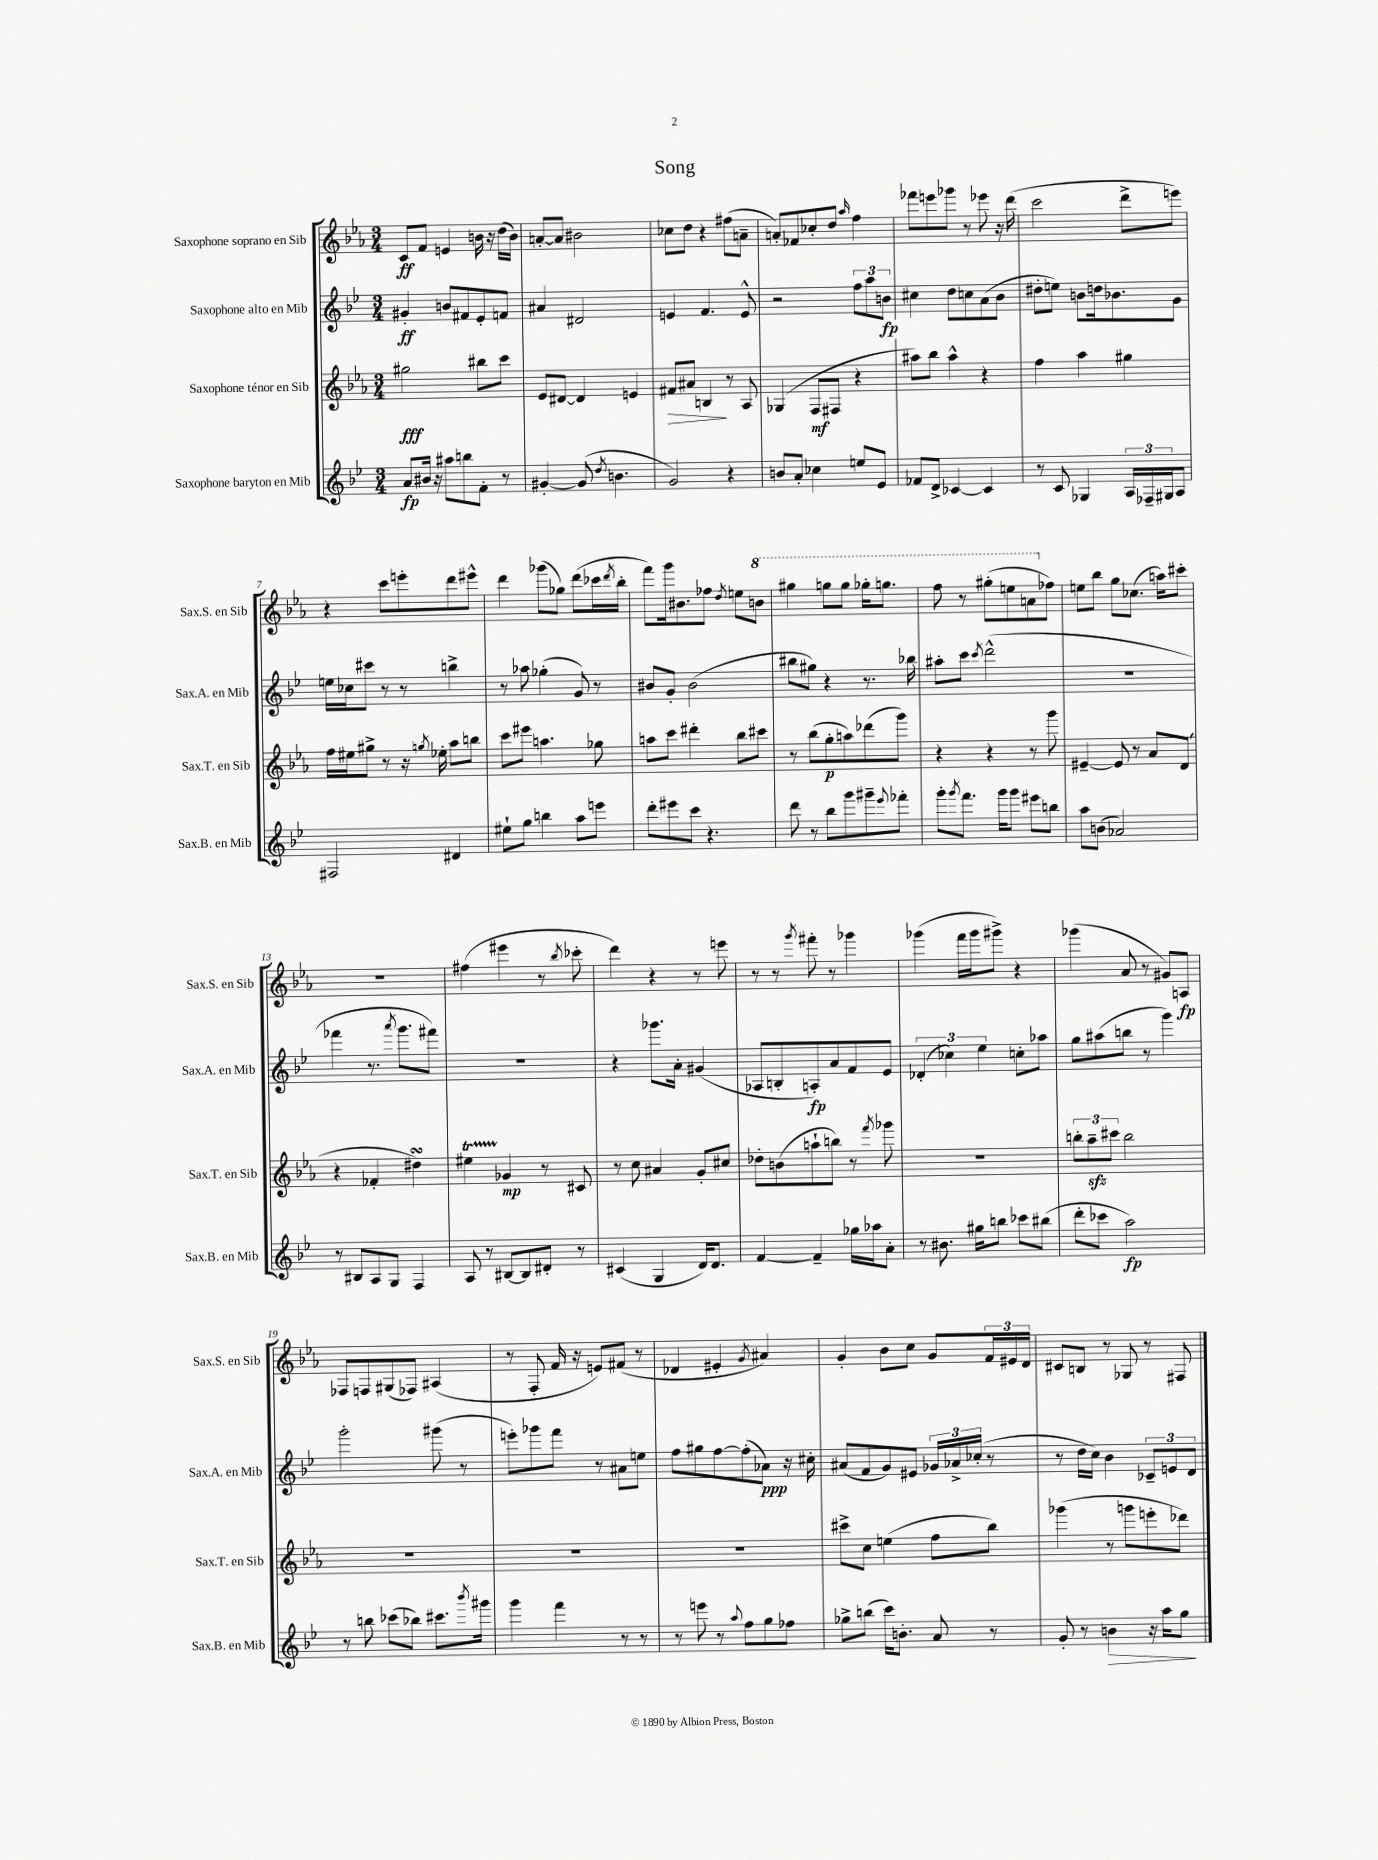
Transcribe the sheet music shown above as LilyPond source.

\header { title = "Song" }
<<
\new StaffGroup <<
\new Staff = "s0" \with { instrumentName = "Saxophone soprano en Sib" shortInstrumentName = "Sax.S. en Sib" } {
    \clef treble \key ees \major \numericTimeSignature \time 3/4
    c'8\ff f'8 e'4 b'16 r16 d''16( b'16) |
    a'8~-. a'8 bis'2 |
    ces''8 d''8 r4 fis''8( a'8-- |
    a'8-.) fes'8 ces''8-. d''8 \grace { aes''16 } f''4 |
    fes'''8 e'''8 ges'''8 r8 ees'''8 r16 d'''16( |
    c'''2 d'''8-> e'''8) |
    r4 c'''8 e'''8-. d'''8 eis'''8-^ |
    d'''4 ges'''8( ges''8) d'''8( ces'''16 \acciaccatura { d'''8 } bes''16-. |
    f'''8) g'''16 bis'8. fes''8 \acciaccatura { d''8 } e''8 \ottava #1 b''8 |
    gis'''4 g'''8 g'''8 ges'''16-. g'''8. |
    f'''8 r8 gis'''8-.( e'''8 a''8 \ottava #0 fes''8) |
    e''8 bes''8 g''8 ces''8.( a''16) cis'''8-. |
    R2. |
    fis''4( eis'''4 r8 \acciaccatura { bes''8 } ces'''8-. |
    d'''4) r4 r8 e'''8 |
    r8 r8 \acciaccatura { g'''8 } fis'''8-. r8 ges'''4 |
    ges'''4( f'''16 ges'''16 gis'''8->) r4 |
    ges'''4( aes'8 r8 gis'8) a8\fp |
    fes8 f8 gis8( fes8) ais4( |
    r8 f8-. f'16 r16 e'8) fis'8( r8 |
    des'4 eis'4-. \acciaccatura { g'8 } ais'4) |
    g'4-. bes'8 c''8 g'8 \tuplet 3/2 { f'16 eis'16 d'16 } |
    cis'8 b8 r8 ges8 r8 fis8 \bar "|." |
}
\new Staff = "s1" \with { instrumentName = "Saxophone alto en Mib" shortInstrumentName = "Sax.A. en Mib" } {
    \clef treble \key bes \major \numericTimeSignature \time 3/4
    gis'4-.\ff b'8 fis'8 ees'8-. f'8 |
    ais'4 dis'2 |
    e'4 f'4. e'8-^ |
    r2 \tuplet 3/2 { f''8 a''8 b'8\fp } |
    cis''4 d''8 c''8 a'8( bes'8 |
    dis''8-. e''8) b'8 d''16 bes'8. g'8 |
    e''16 ces''16 cis'''8 r8 r8 b''4-> |
    r8 aes''8 ges''4-.( g'8) r8 |
    bis'8 g'8-. bis'2( |
    bis''8 gis''8) r4 r8. bes''16 |
    ais''8-. c'''8 \acciaccatura { c'''8 } d'''2-^( |
    R2. |
    fes'''4 r8. \acciaccatura { a'''8 } g'''8. fis'''8) |
    R2. |
    r4 ges'''8. a'16-. gis'4( |
    aes8 b8-. a8-.\fp) a'8 f'8 ees'8 |
    \tuplet 3/2 { des'4-.( ces''4) ees''4 } c''8-. aes''8 |
    g''8 ais''8( b''8 r8 g'''4) |
    g'''2-. gis'''8( r8 |
    e'''8-.) ges'''8 f'''8 r8 ais'8 e''8 |
    f''8 gis''8 f''8~ f''8-.( aes'8\ppp) r16 cis''16-. |
    ais'8( f'8 g'8) eis'8 \tuplet 3/2 { ges'16 aes'16-> ces''16-.( } r8 |
    r8 d''16 c''16) bes'4 \tuplet 3/2 { ces'8-- e'8 d'8 } \bar "|." |
}
\new Staff = "s2" \with { instrumentName = "Saxophone ténor en Sib" shortInstrumentName = "Sax.T. en Sib" } {
    \clef treble \key ees \major \numericTimeSignature \time 3/4
    gis''2\fff bis''8 c'''8 |
    ees'8 dis'8~ dis'4 e'4 |
    fis'8\> ais'8 b4\! r8 aes8 |
    ges4( f8\mf fis8 r4 |
    ais''8) bes''8 ais''4-^ r4 |
    f''4 aes''4 gis''4 |
    f''16 eis''16 gis''8-> r8 r16 \acciaccatura { g''8 } ees''16-. aes''8 b''8 |
    c'''8 eis'''8 a''4. ges''8 |
    a''8 c'''8 dis'''4-. bes''8 cis'''8 |
    r8 bes''8( g''8-.\p a''8) des'''8( g'''8) |
    r4 r4 r8 g'''8 |
    eis'4~-- eis'8 r8 aes'8 d'8( |
    r4 fes'4-. dis''4\turn) |
    eis''4\startTrillSpan ges'4\stopTrillSpan\mp r8 cis'8 |
    r8 c''8 ais'4 g'8-. cis''8 |
    des''8-. b'8( a''8-! b''8) r8 \acciaccatura { f'''8 } ges'''8 |
    R2. |
    \tuplet 3/2 { b''8-. aes''8--\sfz cis'''8 } b''2 |
    R2. |
    R2. |
    R2. |
    cis'''8-> c''8 e''4( f''8 bes''8) |
    ges'''4( r8 g'''8 e'''8-. des'''8) \bar "|." |
}
\new Staff = "s3" \with { instrumentName = "Saxophone baryton en Mib" shortInstrumentName = "Sax.B. en Mib" } {
    \clef treble \key bes \major \numericTimeSignature \time 3/4
    a'8\fp bis'16 r16 ais''8 b''8 f'8-. r8 |
    gis'4~-. gis'8( \acciaccatura { d''8 } b'4. |
    g'2) r4 |
    b'8 a'8-. ces''4 e''8 ees'8 |
    fes'8 d'8-> ces'4~ ces'4 |
    r8 c'8 ges4 \tuplet 3/2 { a16 fes16-- gis16 } a8 |
    fis2 dis'4 |
    eis''8-! g''8 b''4 a''8 e'''8 |
    d'''8-. eis'''8 c'''8 r4. |
    d'''8 r8 bes''8 g'''8 gis'''8-- \appoggiatura { ees'''8 } fes'''8-. |
    g'''8-. \acciaccatura { g'''8 } f'''8. g'''16 g'''8 eis'''8 b''8 |
    a''8 b'8( aes'2) |
    r8 bis8 a8 g8 f4 |
    a8 r8 bis8~ bis8 dis'8-. r8 |
    cis'4( g4 d'16) d'8. |
    f'4~ f'4-- ges''16 aes''16 a'8-. |
    r8 bis'8. gis''16 b''8 ces'''8 bis''8( |
    d'''8-. ces'''8 a''2\fp) |
    r8 b''8 ces'''8( bes''8) cis'''8. \acciaccatura { bes'''8 } gis'''16 |
    g'''4 f'''4 r8 r8 |
    r8 e'''8 r8 \appoggiatura { a''8 } f''8 g''8 fes''8 |
    ges''8-> b''8( c'''16) b'8.-. a'8 r8 |
    g'8-. r8 b'4\> r16 a''16 g''8\! \bar "|." |
}
>>
>>
